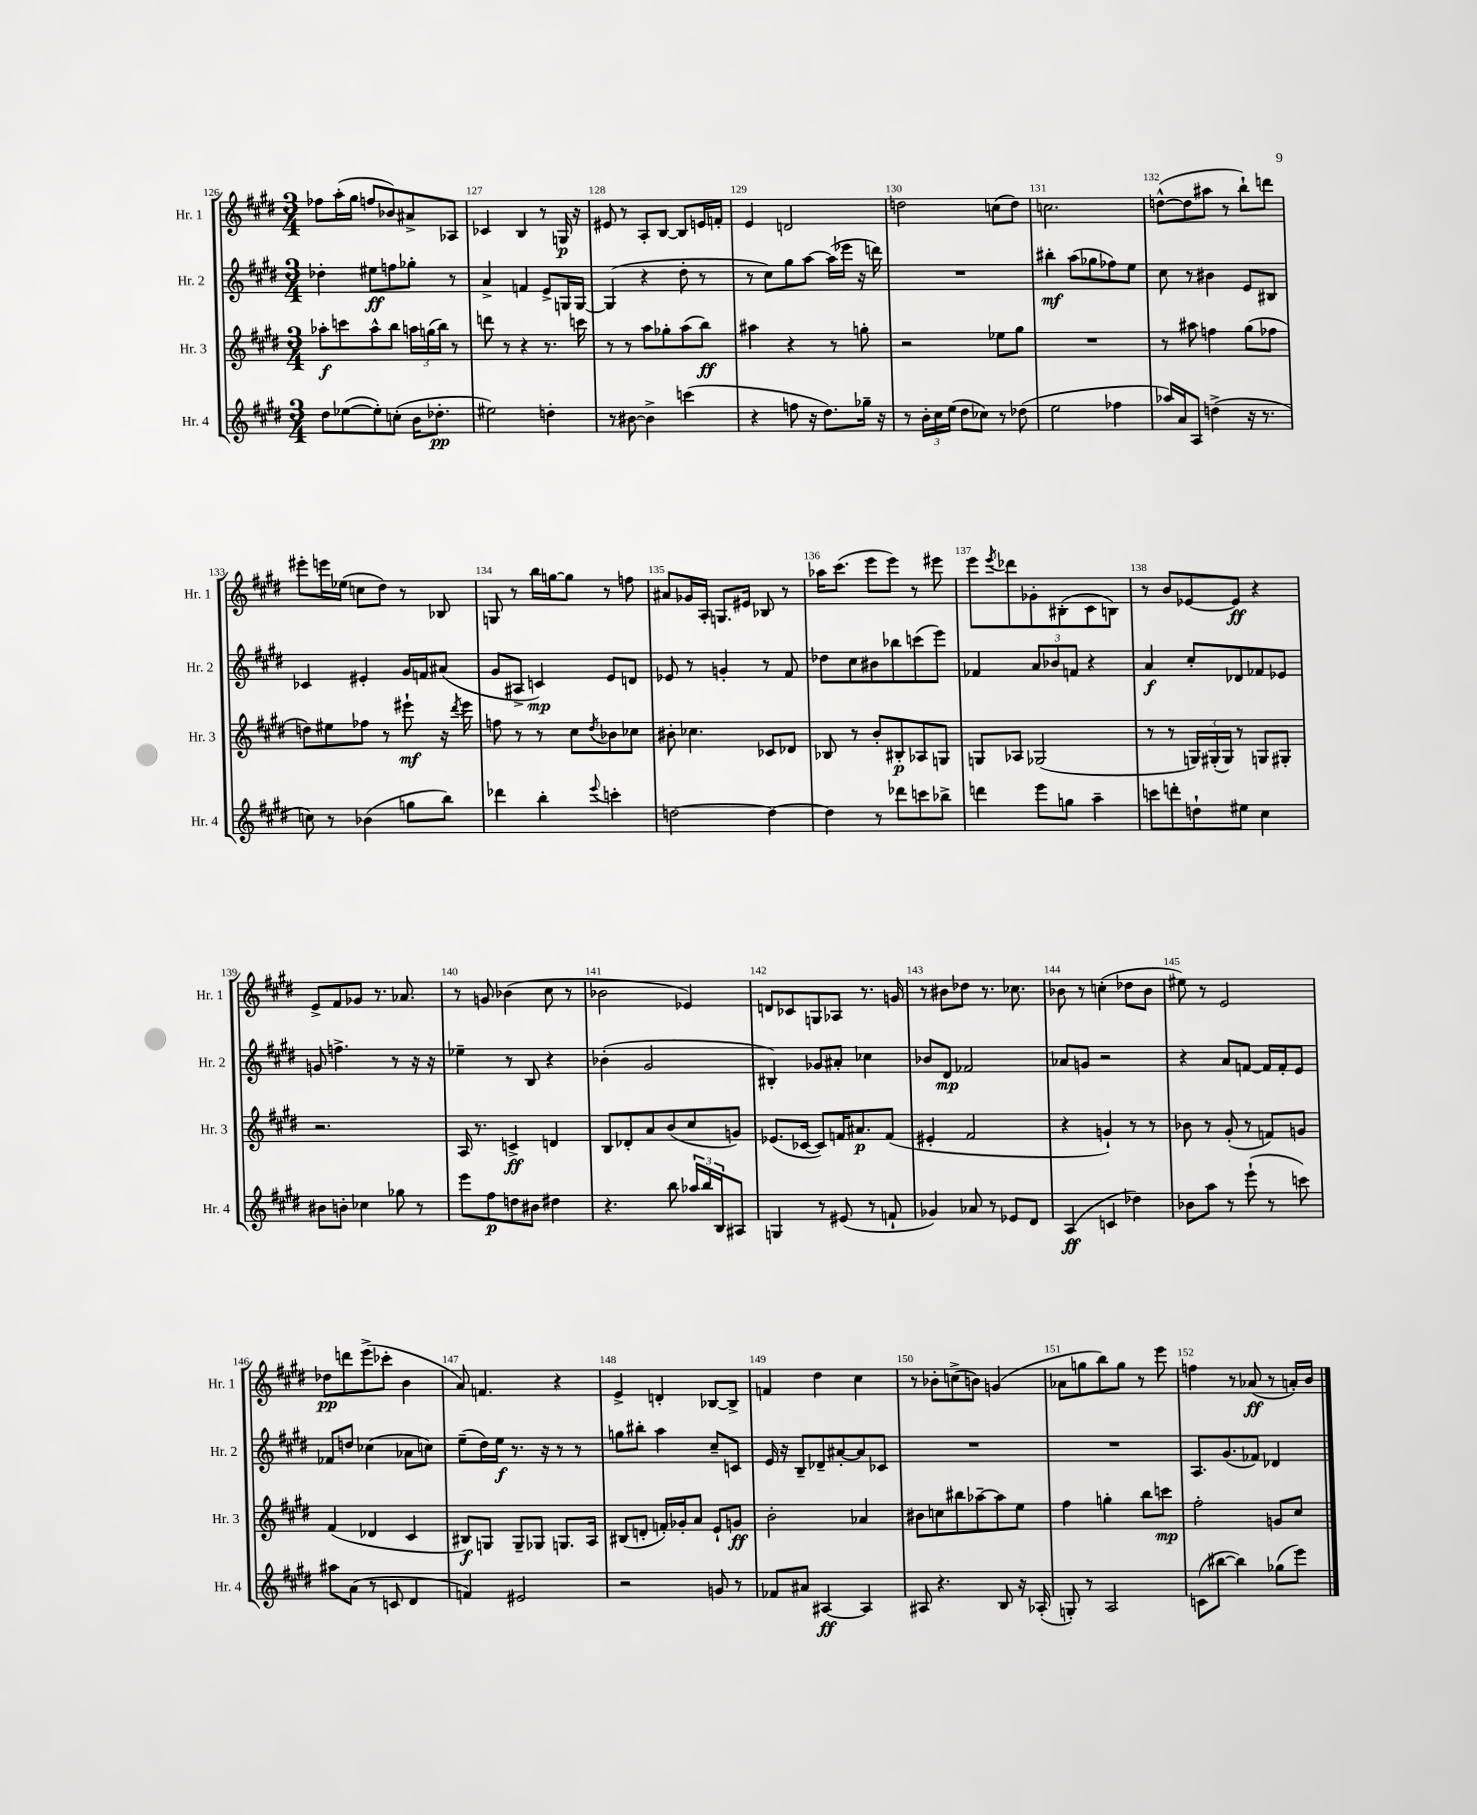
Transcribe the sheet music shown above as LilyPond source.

<<
\new StaffGroup <<
\new Staff = "s0" \with { instrumentName = "Hr. 1" shortInstrumentName = "Hr. 1" } {
    \clef treble \key e \major \numericTimeSignature \time 3/4
    fes''8 a''16-.( gis''16 f''8 bes'8) ais'8-> aes8 |
    ces'4 b4 r8 g16\p r16 |
    eis'8 r8 a8-. b8~ b8 e'16 f'16-. |
    e'4 d'2 |
    d''2 c''8( d''8) |
    c''2. |
    d''8~-^( d''8 ais''8 r8 b''8-!) d'''8 |
    eis'''8-. e'''16 ees''16( c''8 dis''8) r8 bes8 |
    g8 r8 b''16 g''16~ g''8 r8 f''8 |
    ais'8 ges'16 a16-. g8. eis'16 bes8 r8 |
    aes''16 cis'''8.( e'''8 e'''8) r8 eis'''8 |
    e'''8 \acciaccatura { e'''8 } des'''8 ges'8-. bis8-.( cis'8 b8) |
    r8 b'8 ees'8~ ees'8\ff r4 |
    e'8-> fis'8 ges'8 r8. aes'8. |
    r8 g'8 bes'4( cis''8 r8 |
    bes'2 ees'4) |
    d'8 ces'8 g8 aes8 r8. g'16 |
    r8 bis'8 des''8 r8. ces''8. |
    bes'8 r8 c''4-.( des''8 bes'8 |
    eis''8) r8 e'2 |
    des''8\pp d'''8 e'''8->( ces'''8-. b'4 |
    a'8) f'4. r4 |
    e'4-> d'4-. bes8~ bes8-> |
    f'4 dis''4 cis''4 |
    r8 bes'8-. c''8->( b'8) g'4( |
    aes'8 g''8 b''8) g''8 r8 e'''8 |
    f''4 r8 aes'8\ff( r8 a'16-.) b'16 \bar "|." |
}
\new Staff = "s1" \with { instrumentName = "Hr. 2" shortInstrumentName = "Hr. 2" } {
    \clef treble \key e \major \numericTimeSignature \time 3/4
    des''4-. eis''8\ff f''8 ges''8-. r8 |
    a'4-> f'4 e'8-> g16 g16~ |
    g4( r4 dis''8-. r8 |
    r8 cis''8) gis''8 a''8~ a''16( ees'''16 r16 d'''16) |
    R2. |
    bis''4-.\mf a''8( ges''8 fes''8) e''8 |
    cis''8 r8 bis'4 e'8 bis8 |
    ces'4 eis'4-. gis'16 f'16 ais'8( |
    gis'8 ais8-> c'4\mp) e'8 d'8 |
    ees'8 r8 g'4-. r8 fis'8 |
    des''8 cis''8 bis'8 bes''8 c'''8( e'''8) |
    fes'4 \tuplet 3/2 { a'8 bes'8 f'8 } r4 |
    a'4\f cis''8-. des'8 fes'8 ees'8 |
    g'8 f''4.-> r8 r16 r16 |
    ees''4-- r8 b8 r4 |
    bes'4-.( gis'2 |
    bis4-.) ges'8 ais'8-. ces''4 |
    bes'8 dis'8\mp fes'2 |
    aes'8 g'8 r2 |
    r4 a'8 f'8~ f'16 f'16-. e'8 |
    fes'8 d''8 ces''4( aes'8 c''8) |
    e''8--( dis''16) e''16\f r8. r16 r8 r8 |
    g''8 bis''8-. a''4 cis''8-- c'8 |
    e'16 r16 b8-- des'8-- ais'8~-. ais'8 ces'8 |
    R2. |
    R2. |
    a8. gis'8.( fes'8) des'4 \bar "|." |
}
\new Staff = "s2" \with { instrumentName = "Hr. 3" shortInstrumentName = "Hr. 3" } {
    \clef treble \key e \major \numericTimeSignature \time 3/4
    aes''8-.\f c'''8 aes''8-^ b''8 \tuplet 3/2 { a''16 g''16( b''16) } r8 |
    d'''8 r8 r4 r8. c'''16 |
    r8 r8 a''8 ges''8-. a''8( b''8\ff) |
    ais''4 r4 r8 g''8-. |
    r2 ees''8 gis''8 |
    R2. |
    r8 ais''8 f''4 gis''8( fes''8 |
    d''8) eis''8 fes''8 r8 eis'''8-!\mf r16 \acciaccatura { dis'''8 } eis'''16 |
    f''8 r8 r8 cis''8 \acciaccatura { dis''8 } bes'8 ces''8 |
    bis'8-. ces''4. ces'8 des'8 |
    bes8 r8 b'8-. bis8-.\p aes8 g8 |
    g8 aes8 ges2( |
    r8 r8 \tuplet 3/2 { g16) gis16-.( gis16) } r8 g8 gis8-. |
    r2. |
    a16 r8. c'4->\ff d'4 |
    b8 des'8-. a'8 b'8( cis''8 g'8) |
    ees'8.( ces'16~ ces'8) f'16 ais'8.\p f'8( |
    eis'4-. fis'2 |
    r4 g'4-!) r8 r8 |
    bes'8 r8 gis'8-.( r8 f'8) g'8 |
    fis'4( des'4 cis'4 |
    bis8\f) g8 g8-- ges8 g8. a16 |
    bis8( d'8-. f'16-.) ges'16-. a'8 e'8-! g'8\ff |
    b'2-. aes'4 |
    bis'8 c''8 bis''8 aes''8~-- aes''8 e''8 |
    fis''4 g''4-. b''8 c'''8\mp |
    fis''2-. g'8 cis''8 \bar "|." |
}
\new Staff = "s3" \with { instrumentName = "Hr. 4" shortInstrumentName = "Hr. 4" } {
    \clef treble \key e \major \numericTimeSignature \time 3/4
    dis''8 ees''8~( ees''8-.) c''8-.( b'16 des''8.-.\pp |
    eis''2) d''4-. |
    r8 bis'8~ bis'4-> c'''4( |
    r4 f''8 r16 dis''8.) ges''16-- r16 |
    r8 \tuplet 3/2 { b'16-. cis''16 e''16( } dis''8 ces''8) r8 des''8( |
    e''2 fes''4 |
    aes''16) a'16 a8 d''4->( r16 r8. |
    c''8) r8 bes'4( g''8 b''8) |
    des'''4 b''4-. \appoggiatura { e'''8 } c'''4-. |
    d''2~ d''4~ |
    d''4 r8 des'''8 c'''8 bes''8-> |
    d'''4 e'''8 g''8 a''4-- |
    c'''8 d'''8-. d''8-! eis''8 cis''4 |
    bis'8 b'8-. ces''4 ges''8 r8 |
    e'''8 fis''8\p d''8 bis'8 dis''4 |
    r4. b''8 \tuplet 3/2 { aes''16 b''16 b16 } ais8 |
    g4 r8 eis'8( r8 f'8-! |
    ges'4) aes'8 r8 ees'8 dis'8 |
    a4\ff( c'4 des''4) |
    bes'8 a''8 r8 e'''8-!( r8 c'''8) |
    ais''8 a'8( r8 c'8 dis'4 |
    f'4) eis'2 |
    r2 g'8 r8 |
    fes'8 ais'8 ais4~\ff ais4 |
    ais8 r4. b8 r16 aes16-.( |
    g8-.) r8 a2 |
    c'8( bis''8~ bis''4) ges''8( e'''8) \bar "|." |
}
>>
>>
\layout { \context { \Score currentBarNumber = #126 \override BarNumber.break-visibility = ##(#f #t #t) barNumberVisibility = #all-bar-numbers-visible } }
